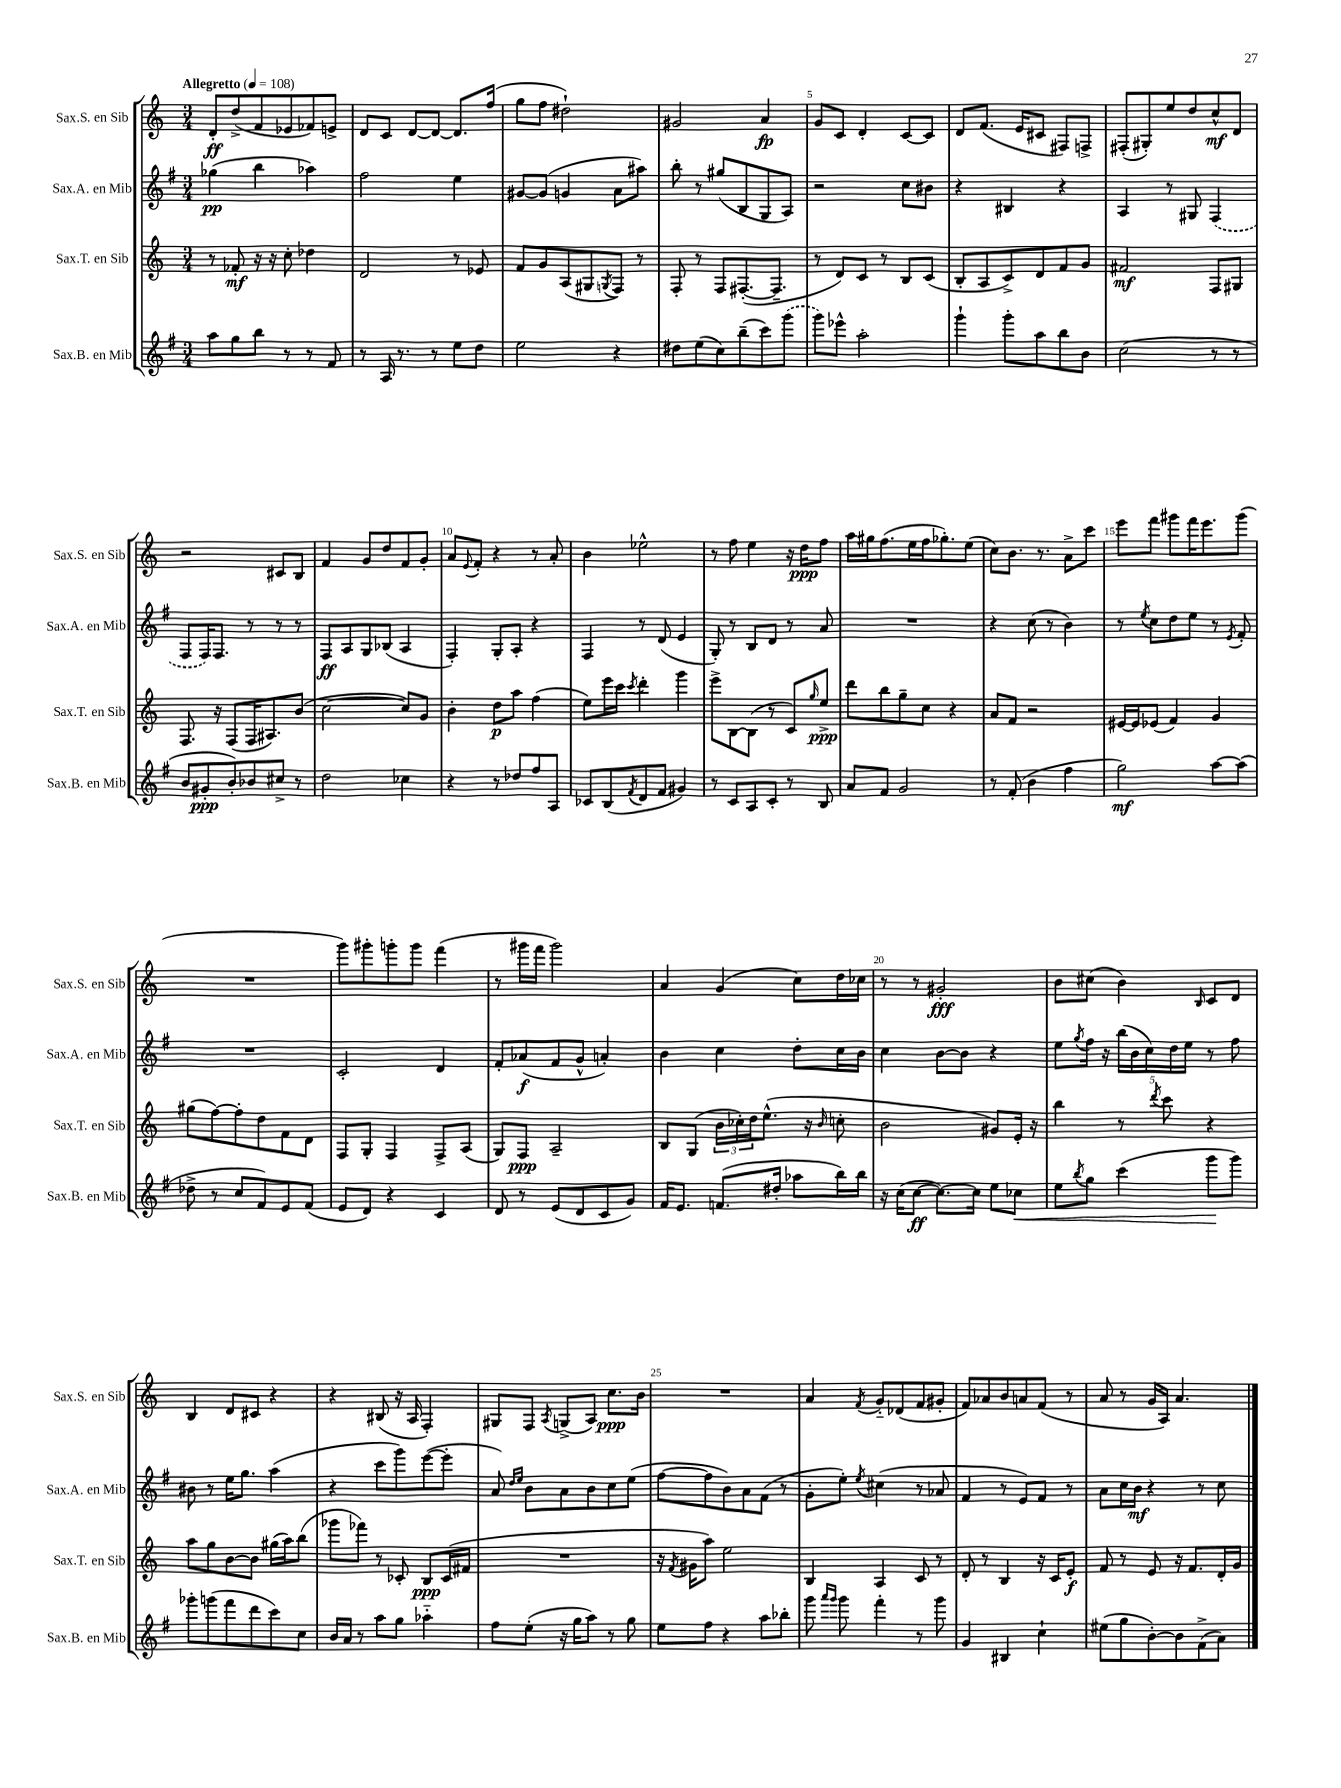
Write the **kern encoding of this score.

**kern	**kern	**kern	**kern
*staff4	*staff3	*staff2	*staff1
*clefG2	*clefG2	*clefG2	*clefG2
*k[f#]	*k[]	*k[f#]	*k[]
*M3/4	*M3/4	*M3/4	*M3/4
*MM108	*MM108	*MM108	*MM108
8aa	8r	(4gg-	8d'
8gg	8f-'	.	(8dd^
8bb	16r	4bb	8f
.	16r	.	.
8r	8cc'	.	8e-
8r	4dd-	4aa-)	8f-)
8f#	.	.	8e^
=	=	=	=
8r	2d	2ff#	8d
16A	.	.	8c
8.r	.	.	.
.	.	.	[8d
8r	.	.	8d_
8ee	8r	4ee	8.d]
8dd	8e-	.	.
.	.	.	(16ff
=	=	=	=
2ee	8f	[8g#	8gg
.	8g	(8g#]	8ff
.	(8A	4g	2dd#`)
.	8G#	.	.
.	8qG	.	.
4r	8F)	8a	.
.	8r	8aa#)	.
=	=	=	=
8dd#	8F'	8bb'	2g#
(8ee	8r	8r	.
8cc)	8F	(8gg#	.
(8bb~	([8.F#'	8B	.
8ccc)	.	8G	4a
.	8.F#~]	.	.
(8ggg	.	8A)	.
=	=	=	=
8ggg)	8r	2r	8g
8eee-^^	8d)	.	8c
2aa'	8c	.	4d'
.	8r	.	.
.	8B	8cc	[8c
.	(8c	8b#	8c]
=	=	=	=
4ggg`	8B'	4r	8d
.	8A	.	(8.f
8ggg'	8c^)	4B#	.
.	.	.	16e
8aa	8d	.	8c#
8bb	8f	4r	8F#)
8b	8g	.	8F^
=	=	=	=
(2cc	2f#	4A	(8F#'
.	.	.	8G#')
.	.	8r	8ee
.	.	8G#	8dd
8r	8F	(4F#	8cc^^
8r	8G#	.	8d
=	=	=	=
8b	8.F	8F#	2r
8g#'	.	16F#)	.
.	16r	8.F#	.
8b')	(8F	.	.
8b-	16F	8r	.
.	8.A#)	.	.
8cc#^	.	8r	8c#
8r	(8b	8r	8B
=	=	=	=
2dd	[2cc	8F#	4f
.	.	8A	.
.	.	8G	8g
.	.	(8B-	8dd
4cc-	8cc])	4A	8f
.	8g	.	8g'
=	=	=	=
4r	4b'	4F#')	8a
.	.	.	8qqe
.	.	.	8f'
8r	8dd	8G'	4r
8dd-	8aa	8A'	.
8ff#	(4ff	4r	8r
8A	.	.	8a'
=	=	=	=
8c-	8ee)	4F#	4b
(8B	16eee	.	.
.	16ccc	.	.
8qf#	8qccc	.	.
8d	4ddd'	8r	2ee-^^
8f#	.	(8d	.
4g#)	4ggg	4e	.
=	=	=	=
8r	8eee^	8G')	8r
8c	[8B	8r	8ff
8A	(8B]	8B	4ee
8c'	8r	8d	.
8r	8c)	8r	16r
.	.	.	16dd
.	16qqgg	.	.
8B	8ee^	8a	8ff
=	=	=	=
8a	8ddd	2.r	16aa
.	.	.	16gg#
8f#	8bb	.	(8.ff
2g	8gg~	.	.
.	.	.	16ee
.	8cc	.	16ff
.	.	.	8.gg-')
.	4r	.	.
.	.	.	(8ee
=	=	=	=
8r	8a	4r	8cc)
(8f#'	8f	.	8.b
4b	2r	(8cc	.
.	.	.	8.r
.	.	8r	.
4ff#	.	4b)	8a^
.	.	.	8ccc
=	=	=	=
2gg)	[16e#	8r	8eee
.	16e#]	.	.
.	.	8qee	.
.	(8e-	8cc	8fff
.	4f)	8dd	8ggg#
.	.	8ee	16fff
.	.	.	8.eee
[8aa	4g	8r	.
.	.	8qe	.
(8aa]	.	8f#'	(8ggg#
=	=	=	=
8dd-^	(8gg#	2.r	2.r
8r	[8ff)	.	.
8cc	8ff']	.	.
8f#)	8dd	.	.
8e	8f	.	.
(8f#	8d	.	.
=	=	=	=
8e	8F	2c'	8ggg)
8d)	8G'	.	8ggg#'
4r	4F	.	8ggg'
.	.	.	8ggg
4c	8F^	4d	(4fff
.	(8A	.	.
=	=	=	=
8d	8G)	8f#'	8r
8r	8F	(8a-	16ggg#
.	.	.	16fff
(8e	2A~	8f#	2ggg#)
8d	.	8g^^	.
8c	.	4a')	.
8g)	.	.	.
=	=	=	=
16f#	8B	4b	4a
8.e	.	.	.
.	(8G	.	.
(8.f	24b	4cc	(4g
.	24cc-')	.	.
.	24dd	.	.
.	(8.ee^^	.	.
16dd#'	.	.	.
8aa-	.	8dd'	8cc)
.	16r	.	.
.	16qqb	.	.
16bb)	8cc'	16cc	16dd
16bb	.	16b	16cc-
=	=	=	=
16r	2b	4cc	8r
(16cc	.	.	.
[8cc	.	.	8r
8.cc_)	.	[8b	2g#'
.	.	8b]	.
16cc]	.	.	.
8ee	8g#)	4r	.
8cc-	16e'	.	.
.	16r	.	.
=	=	=	=
8ee	4bb	8ee	8b
8qbb	.	8qgg	.
8gg	.	16ff#	(8cc#
.	.	16r	.
(4ccc	8r	(20bb	4b)
.	.	20b	.
.	.	20cc)	.
.	8qddd	.	.
.	8ccc	.	.
.	.	20dd	.
.	.	20ee	.
.	.	.	16qqB
8ggg	4r	8r	8c
8ggg)	.	8ff#	8d
=	=	=	=
8ggg-'	8aa	8b#	4B
(8ggg	8gg	8r	.
8fff#	[8b	16ee	8d
.	.	8.gg	.
8ddd	8b]	.	8c#
8ccc)	(16gg#	(4aa	4r
.	16aa)	.	.
8cc	(8bb	.	.
=	=	=	=
16b	8ggg-	4r	4r
16a	.	.	.
8r	8fff-)	.	.
8aa	8r	8ccc	(8B#
8gg	8c-'	8ggg)	16r
.	.	.	16A
4aa-'~	8B	([8eee	4F')
.	(16c-	8eee']	.
.	16f#	.	.
=	=	=	=
8ff#	2.r	8a)	8G#
.	.	16qqdd	.
.	.	16qqee	.
(8ee'	.	8b	8F
.	.	.	8qA
16r	.	8a	(8G^
16gg	.	.	.
8aa)	.	8b	8A)
8r	.	8cc	8.cc
8gg	.	(8ee	.
.	.	.	16b
=	=	=	=
8ee	16r	[8ff#	2.r
.	8qf	.	.
.	16g#	.	.
8ff#	8aa)	8ff#]	.
4r	2ee	8b)	.
.	.	8a	.
8aa	.	(8f#	.
8bb-'	.	8r	.
=	=	=	=
8ggg	4B	8g'	4a
16qqaaa	.	.	.
16qqggg	.	.	.
8ggg	.	8ee')	.
.	.	8qee	8qf
4fff#'	4A	(4cc#	8g'~
.	.	.	(8d-
8r	8c	8r	8f
8ggg	8r	8a-	8g#'
=	=	=	=
4g	8d'	4f#	8f)
.	8r	.	8a-
4B#	4B	8r	8b
.	.	8e)	8a
4cc`	16r	8f#	(8f
.	16c	.	.
.	8e'	8r	8r
=	=	=	=
(8ee#	8f	8a	8a
8gg	8r	16cc	8r
.	.	16b	.
[8b')	8e	4r	16g
.	.	.	16A)
8b]	16r	.	4.a
.	8.f	.	.
(8f#^	.	8r	.
8a)	16d'	8cc	.
.	16g	.	.
==	==	==	==
*-	*-	*-	*-
